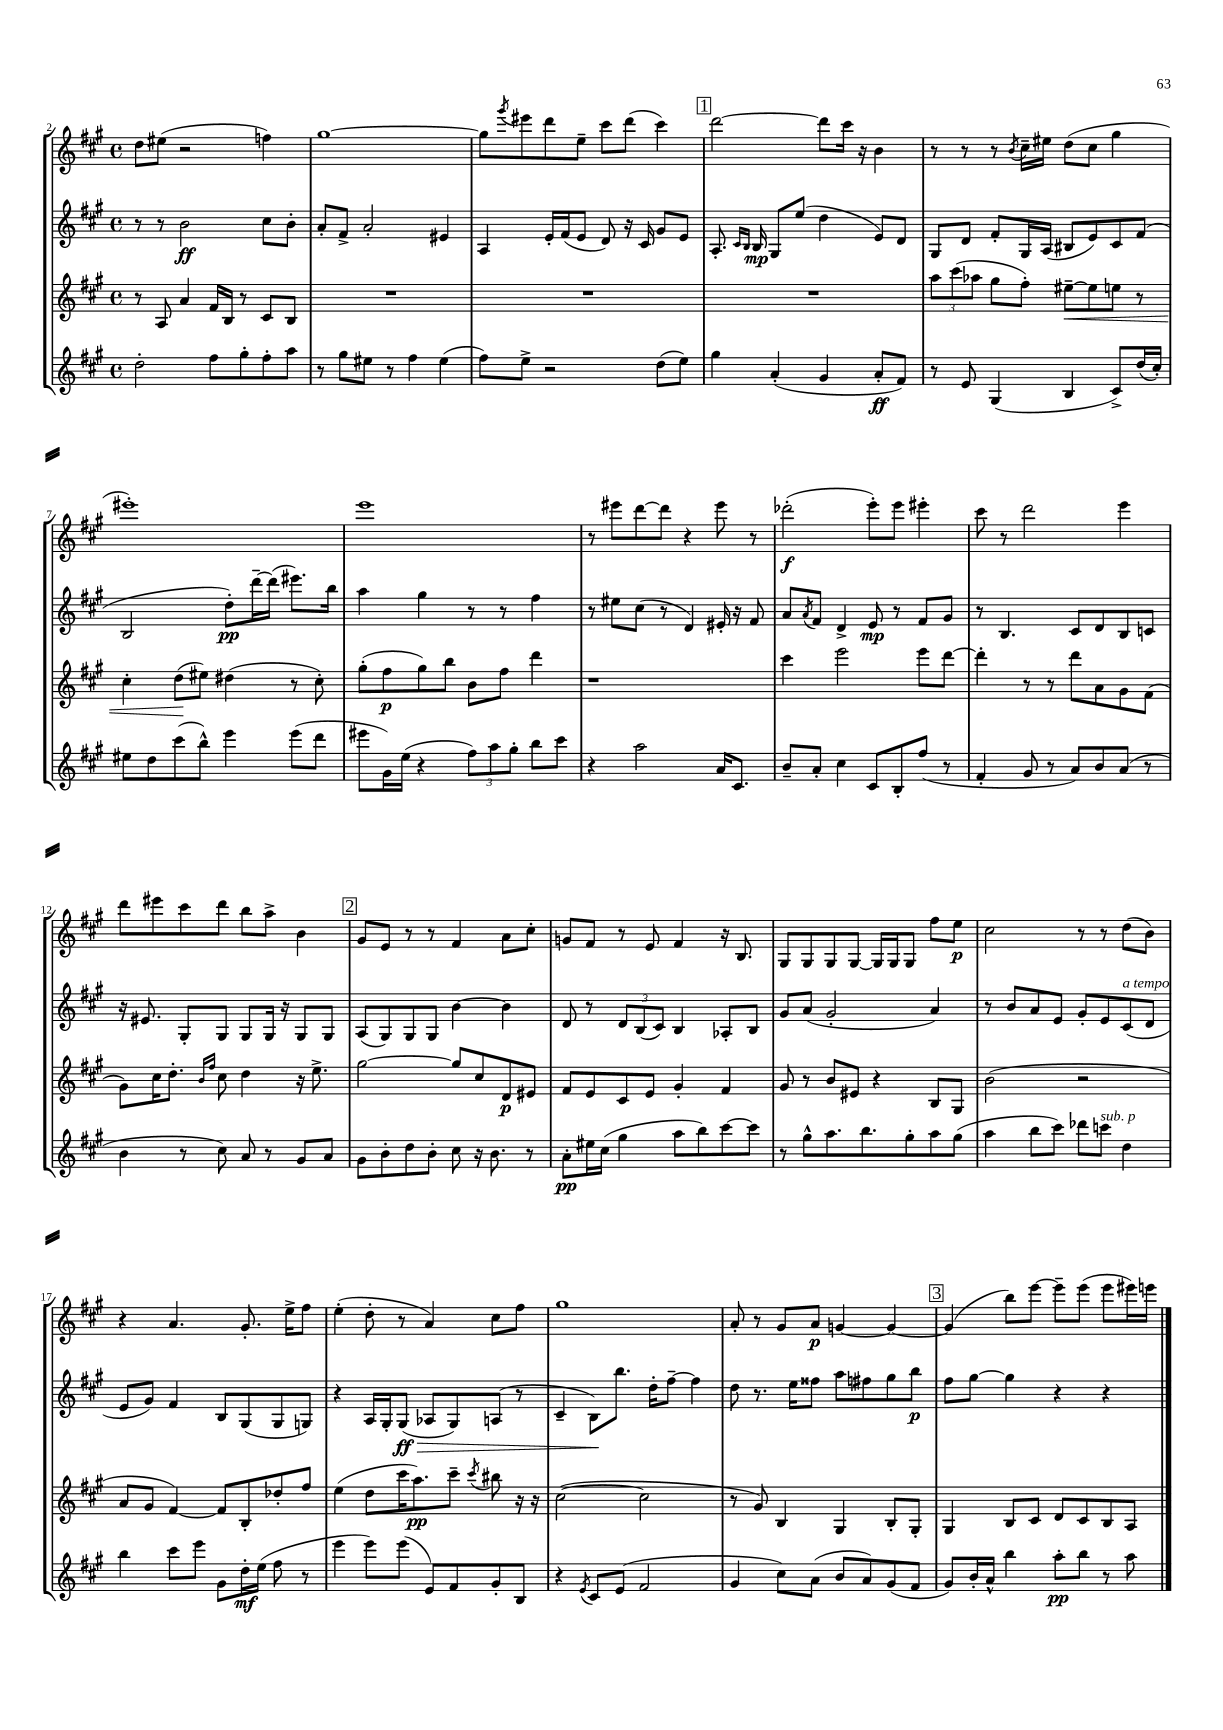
<<
\new StaffGroup <<
\new Staff = "s0" {
    \clef treble \key a \major \defaultTimeSignature \time 4/4
    d''8 eis''8( r2 f''4) |
    gis''1~ |
    gis''8 \acciaccatura { gis'''8 } eis'''8 d'''8 e''8-- cis'''8 d'''8( cis'''4) |
    \mark \markup { \box "1" } d'''2~ d'''8 cis'''16 r16 b'4 |
    r8 r8 r8 \acciaccatura { b'8 } cis''16-- eis''16 d''8( cis''8 gis''4 |
    eis'''1-.) |
    e'''1 |
    r8 eis'''8 d'''8~ d'''8 r4 eis'''8 r8 |
    des'''2-.\f( e'''8-.) e'''8 eis'''4-. |
    cis'''8 r8 d'''2 e'''4 |
    d'''8 eis'''8 cis'''8 d'''8 b''8 a''8-> b'4 |
    \mark \markup { \box "2" } gis'8 e'8 r8 r8 fis'4 a'8 cis''8-. |
    g'8 fis'8 r8 e'8 fis'4 r16 b8. |
    gis8 gis8 gis8 gis8~ gis16 gis16 gis8 fis''8 e''8\p |
    cis''2 r8 r8 d''8( b'8) |
    r4 a'4. gis'8.-. e''16-> fis''8 |
    e''4-.( d''8-. r8 a'4) cis''8 fis''8 |
    gis''1 |
    a'8-. r8 gis'8 a'8\p g'4~ g'4~ |
    \mark \markup { \box "3" } g'4( b''8) e'''8~ e'''8-- e'''8( e'''8 eis'''16) e'''16 \bar "|." |
}
\new Staff = "s1" {
    \clef treble \key a \major \defaultTimeSignature \time 4/4
    r8 r8 b'2\ff cis''8 b'8-. |
    a'8-. fis'8-> a'2-. eis'4 |
    a4 e'16-. fis'16( e'8 d'8) r16 cis'16 gis'8 e'8 |
    \mark \markup { \box "1" } a8.-. \grace { cis'16 b16 } b16\mp gis8 e''8( d''4 e'8) d'8 |
    gis8 d'8 fis'8-. gis16 a16( bis8 e'8) cis'8 fis'8( |
    b2 d''8-.\pp) d'''16~-- d'''16( eis'''8.) b''16 |
    a''4 gis''4 r8 r8 fis''4 |
    r8 eis''8 cis''8( r8 d'4) eis'16-. r16 fis'8 |
    a'8 \acciaccatura { a'8 } fis'8 d'4-> e'8\mp r8 fis'8 gis'8 |
    r8 b4. cis'8 d'8 b8 c'8 |
    r16 eis'8. gis8-. gis8 gis8 gis16 r16 gis8 gis8 |
    \mark \markup { \box "2" } a8( gis8) gis8 gis8 b'4~ b'4 |
    d'8 r8 \tuplet 3/2 { d'8 b8( cis'8) } b4 aes8-. b8 |
    gis'8 a'8( gis'2-. a'4) |
    r8 b'8 a'8 e'8 gis'8-. e'8 cis'8^\markup { \italic "a tempo" }( d'8 |
    e'8 gis'8) fis'4 b8 gis8( gis8 g8) |
    r4 a16 gis16-. gis8\ff\>( aes8 gis8) a8( r8 |
    cis'4-- b8\!) b''8. d''16-. fis''8~-- fis''4 |
    d''8 r8. e''16 fisis''8 a''8 fis''8 gis''8 b''8\p |
    \mark \markup { \box "3" } fis''8 gis''8~ gis''4 r4 r4 \bar "|." |
}
\new Staff = "s2" {
    \clef treble \key a \major \defaultTimeSignature \time 4/4
    r8 a8 a'4 fis'16 b16 r8 cis'8 b8 |
    R1 |
    R1 |
    \mark \markup { \box "1" } R1 |
    \tuplet 3/2 { a''8 cis'''8( aes''8 } gis''8 fis''8-.) eis''8~--\< eis''8 e''8 r8 |
    cis''4-. d''8\!( eis''8) dis''4( r8 cis''8-.) |
    gis''8-.( fis''8\p gis''8) b''8 b'8 fis''8 d'''4 |
    r1 |
    cis'''4 e'''2 e'''8 d'''8~ |
    d'''4-. r8 r8 d'''8 a'8 gis'8 fis'8( |
    gis'8) cis''16 d''8.-. \grace { b'16 fis''16 } cis''8 d''4 r16 e''8.-> |
    \mark \markup { \box "2" } gis''2~ gis''8 cis''8 d'8\p eis'8 |
    fis'8 e'8 cis'8 e'8 gis'4-. fis'4 |
    gis'8 r8 b'8 eis'8 r4 b8 gis8 |
    b'2( r2 |
    a'8 gis'8 fis'4~) fis'8 b8-. des''8-. fis''8 |
    e''4( d''8 cis'''16 a''8.\pp) cis'''8-- \acciaccatura { cis'''8 } bis''8 r16 r16 |
    cis''2~( cis''2 |
    r8 gis'8) b4 gis4 b8-. gis8-. |
    \mark \markup { \box "3" } gis4 b8 cis'8 d'8 cis'8 b8 a8 \bar "|." |
}
\new Staff = "s3" {
    \clef treble \key a \major \defaultTimeSignature \time 4/4
    d''2-. fis''8 gis''8-. fis''8-. a''8 |
    r8 gis''8 eis''8 r8 fis''4 eis''4( |
    fis''8) e''8-> r2 d''8( e''8) |
    \mark \markup { \box "1" } gis''4 a'4-.( gis'4 a'8-.\ff fis'8) |
    r8 e'8 gis4( b4 cis'8->) d''16( cis''16-.) |
    eis''8 d''8 cis'''8( b''8-^) e'''4 e'''8( d'''8 |
    eis'''8 gis'16) e''16( r4 \tuplet 3/2 { fis''8) a''8 gis''8-. } b''8 cis'''8 |
    r4 a''2 a'16 cis'8. |
    b'8-- a'8-. cis''4 cis'8 b8-. fis''8( r8 |
    fis'4-. gis'8 r8 a'8) b'8 a'8( r8 |
    b'4 r8 cis''8) a'8 r8 gis'8 a'8 |
    \mark \markup { \box "2" } gis'8 b'8-. d''8 b'8-. cis''8 r16 b'8. r8 |
    a'8-.\pp eis''16 cis''16( gis''4 a''8 b''8) cis'''8~ cis'''8 |
    r8 gis''8-^ a''8. b''8. gis''8-. a''8 gis''8( |
    a''4 b''8 cis'''8) des'''8 c'''8^\markup { \italic "sub. p" } d''4 |
    b''4 cis'''8 e'''8 gis'8 d''16-.\mf e''16( fis''8 r8 |
    e'''4 e'''8) e'''8( e'8) fis'8 gis'8-. b8 |
    r4 \acciaccatura { e'8 } cis'8 e'8( fis'2 |
    gis'4 cis''8) a'8( b'8 a'8) gis'8( fis'8 |
    \mark \markup { \box "3" } gis'8) b'16-. a'16-^ b''4 a''8-.\pp b''8 r8 a''8 \bar "|." |
}
>>
>>
\layout { \context { \Score currentBarNumber = #2 } }
